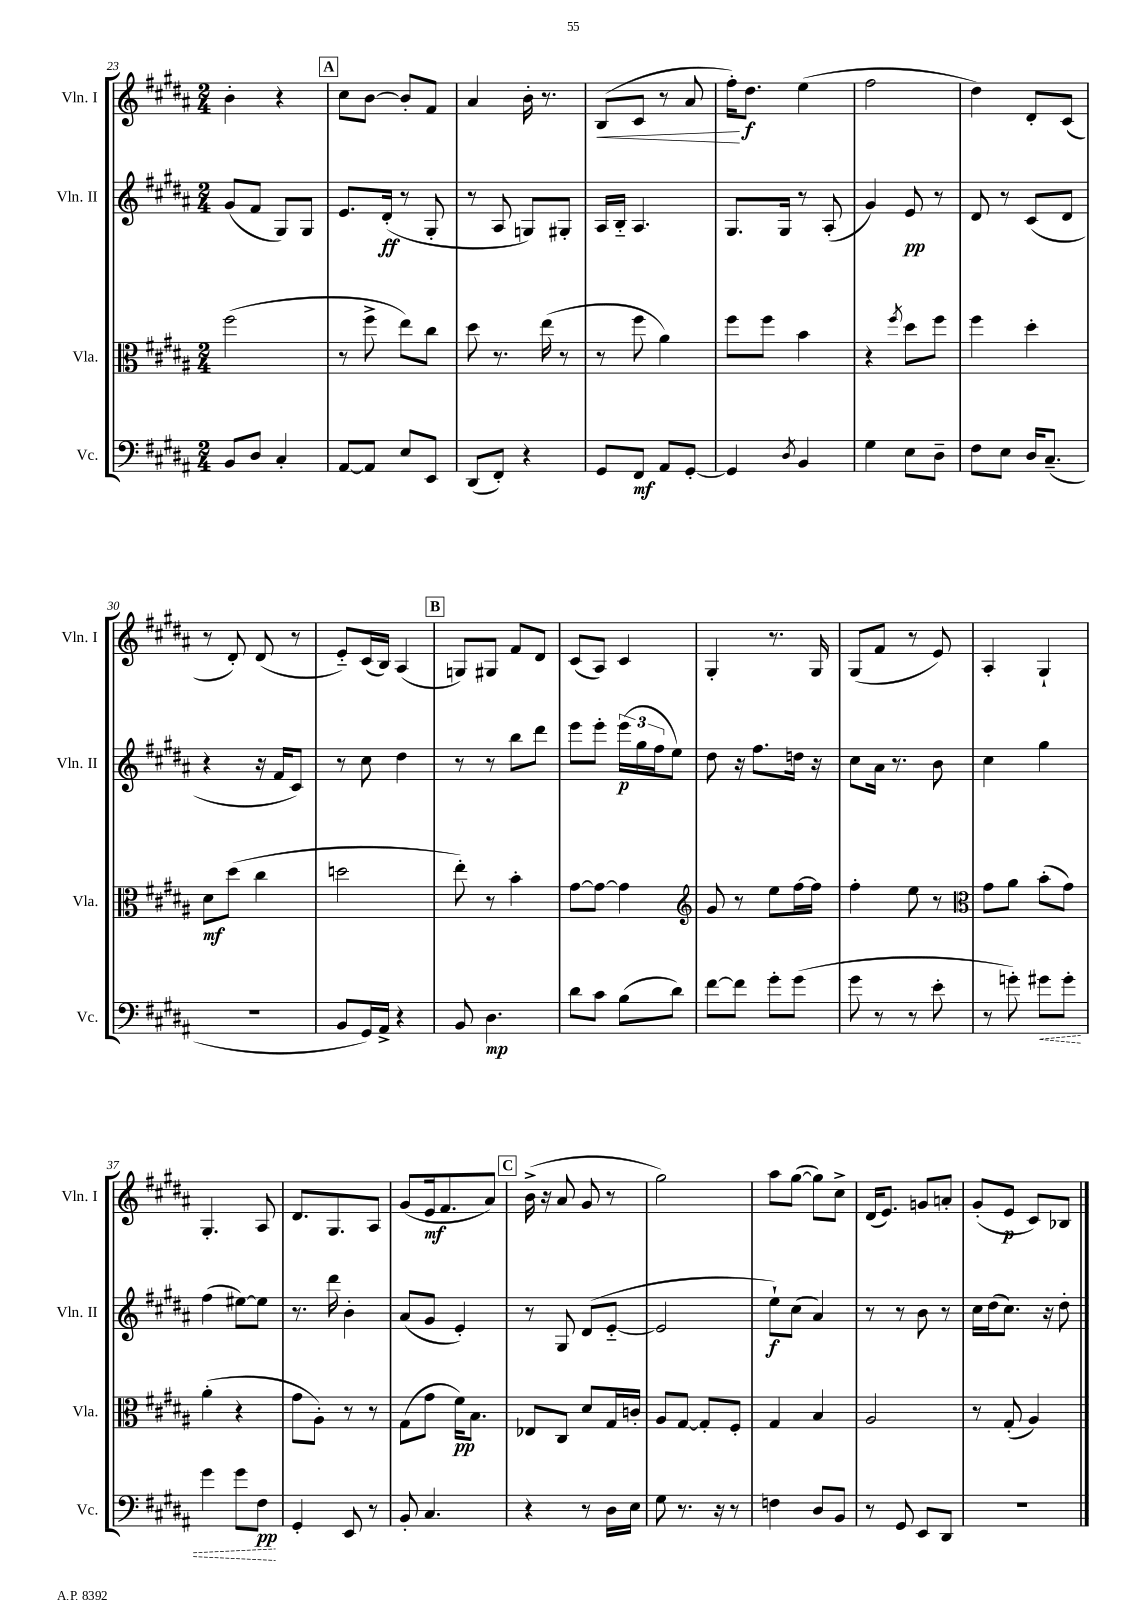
<<
\new StaffGroup <<
\new Staff = "s0" \with { instrumentName = "Vln. I" shortInstrumentName = "Vln. I" } {
    \clef treble \key b \major \numericTimeSignature \time 2/4
    b'4-. r4 |
    \mark \markup { \box "A" } cis''8 b'8~ b'8-. fis'8 |
    ais'4 b'16-. r8. |
    b8\<( cis'8 r8 ais'8 |
    fis''16-.\!) dis''8.\f e''4( |
    fis''2 |
    dis''4) dis'8-. cis'8( |
    r8 dis'8-.) dis'8( r8 |
    e'8-_) cis'16( b16) ais4( |
    \mark \markup { \box "B" } g8) gis8 fis'8 dis'8 |
    cis'8( ais8) cis'4 |
    gis4-. r8. gis16 |
    gis8( fis'8 r8 e'8) |
    ais4-. gis4-! |
    gis4.-. ais8 |
    dis'8. gis8. ais8 |
    gis'8( e'16\mf fis'8. ais'8) |
    \mark \markup { \box "C" } b'16->( r16 ais'8 gis'8 r8 |
    gis''2) |
    ais''8 gis''8~( gis''8) cis''8-> |
    dis'16( e'8.) g'8 a'8-. |
    gis'8-.( e'8\p cis'8) bes8 \bar "|." |
}
\new Staff = "s1" \with { instrumentName = "Vln. II" shortInstrumentName = "Vln. II" } {
    \clef treble \key b \major \numericTimeSignature \time 2/4
    gis'8( fis'8 gis8) gis8 |
    \mark \markup { \box "A" } e'8. dis'16-.\ff( r8 gis8-. |
    r8 ais8 g8) gis8-. |
    ais16 b16-_ ais4. |
    gis8. gis16 r8 ais8-.( |
    gis'4) e'8\pp r8 |
    dis'8 r8 cis'8( dis'8 |
    r4 r16 fis'16 cis'8) |
    r8 cis''8 dis''4 |
    \mark \markup { \box "B" } r8 r8 b''8 dis'''8 |
    e'''8 e'''8-. \tuplet 3/2 { e'''16\p( gis''16 fis''16 } e''8) |
    dis''8 r16 fis''8. d''16 r16 |
    cis''8 ais'16 r8. b'8 |
    cis''4 gis''4 |
    fis''4( eis''8~) eis''8 |
    r8. dis'''16 b'4-. |
    ais'8( gis'8 e'4-.) |
    \mark \markup { \box "C" } r8 gis8 dis'8( e'8~-_ |
    e'2 |
    e''8-!\f) cis''8( ais'4) |
    r8 r8 b'8 r8 |
    cis''16 dis''16( cis''8.) r16 dis''8-. \bar "|." |
}
\new Staff = "s2" \with { instrumentName = "Vla." shortInstrumentName = "Vla." } {
    \clef alto \key b \major \numericTimeSignature \time 2/4
    fis''2( |
    \mark \markup { \box "A" } r8 fis''8-> e''8) cis''8 |
    dis''8 r8. e''16( r8 |
    r8 fis''8 ais'4) |
    fis''8 fis''8 b'4 |
    r4 \acciaccatura { fis''8 } dis''8 fis''8 |
    fis''4 dis''4-. |
    dis'8\mf dis''8( cis''4 |
    d''2 |
    \mark \markup { \box "B" } e''8-.) r8 b'4-. |
    gis'8~ gis'8~ gis'4 |
    \clef treble gis'8 r8 e''8 fis''16~ fis''16 |
    fis''4-. e''8 r8 |
    \clef alto gis'8 ais'8 b'8-.( gis'8) |
    ais'4-.( r4 |
    gis'8 ais8-.) r8 r8 |
    gis8( gis'8 fis'16\pp) b8. |
    \mark \markup { \box "C" } ees8 cis8 dis'8 gis16 c'16-. |
    ais8 gis8~ gis8-. fis8-. |
    gis4 b4 |
    ais2 |
    r8 gis8-.( ais4) \bar "|." |
}
\new Staff = "s3" \with { instrumentName = "Vc." shortInstrumentName = "Vc." } {
    \clef bass \key b \major \numericTimeSignature \time 2/4
    b,8 dis8 cis4-. |
    \mark \markup { \box "A" } ais,8~ ais,8 e8 e,8 |
    dis,8( fis,8-.) r4 |
    gis,8 fis,8\mf ais,8 gis,8~-. |
    gis,4 \acciaccatura { dis8 } b,4 |
    gis4 e8 dis8-- |
    fis8 e8 dis16 cis8.--( |
    r2 |
    b,8 gis,16) ais,16-> r4 |
    \mark \markup { \box "B" } b,8 dis4.\mp |
    dis'8 cis'8 b8( dis'8) |
    fis'8~ fis'8 gis'8-. gis'8( |
    gis'8 r8 r8 e'8-. |
    r8 g'8-.) \once \override Hairpin.style = #'dashed-line gis'8\< gis'8-. |
    gis'4 gis'8 fis8\pp\! |
    gis,4-. e,8 r8 |
    b,8-. cis4. |
    \mark \markup { \box "C" } r4 r8 dis16 e16 |
    gis8 r8. r16 r8 |
    f4 dis8 b,8 |
    r8 gis,8 e,8 dis,8 |
    R2 \bar "|." |
}
>>
>>
\layout { \context { \Score currentBarNumber = #23 } }
